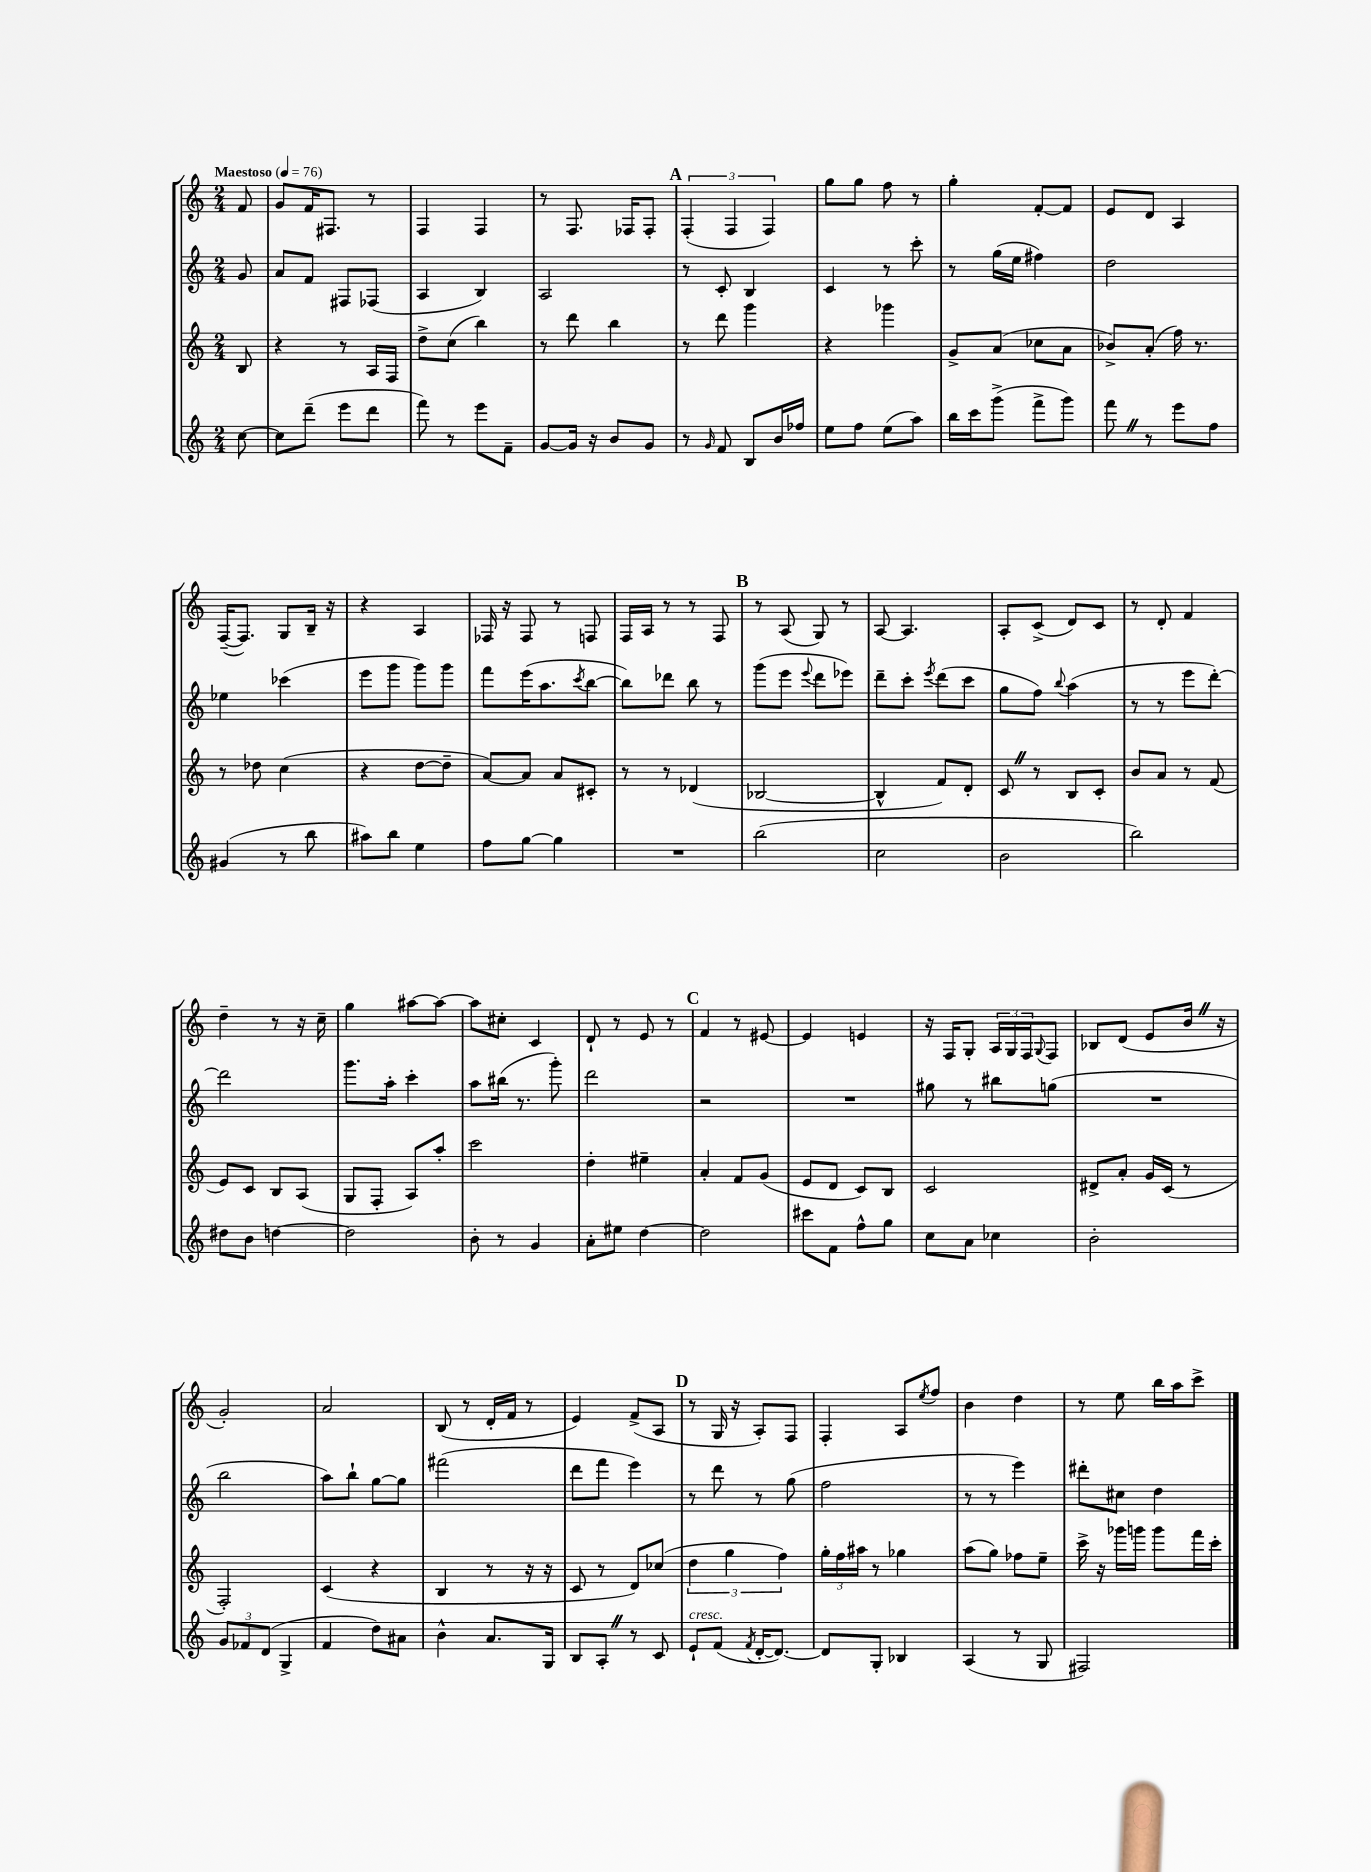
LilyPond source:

<<
\new StaffGroup <<
\new Staff = "s0" {
    \clef treble \key c \major \numericTimeSignature \time 2/4 \partial 8 \tempo "Maestoso" 4 = 76
    f'8 |
    g'8 f'16 fis8. r8 |
    f4 f4 |
    r8 f8. fes16 fes8-. |
    \mark \markup { \bold "A" } \tuplet 3/2 { f4-.( f4 f4) } |
    g''8 g''8 f''8 r8 |
    g''4-. f'8~-. f'8 |
    e'8 d'8 a4 |
    f16~--( f8.) g8 b16-- r16 |
    r4 a4 |
    fes16 r16 fes8 r8 f8 |
    f16 a16 r8 r8 f8 |
    \mark \markup { \bold "B" } r8 a8( g8) r8 |
    a8~ a4. |
    a8-. c'8->( d'8) c'8 |
    r8 d'8-. f'4 |
    d''4-- r8 r16 c''16-- |
    g''4 ais''8~ ais''8~ |
    ais''8 cis''8-. c'4 |
    d'8-! r8 e'8 r8 |
    \mark \markup { \bold "C" } f'4 r8 eis'8~ |
    eis'4 e'4 |
    r16 f16 g8-. \tuplet 3/2 { a16 g16 f16 } \appoggiatura { g8 } f8 |
    bes8 d'8( e'8 b'16 \once \override BreathingSign.text = \markup { \musicglyph "scripts.caesura.straight" } \breathe r16 |
    g'2-.) |
    a'2 |
    b8( r8 d'16-. f'16 r8 |
    e'4) f'8->( a8 |
    \mark \markup { \bold "D" } r8 g16 r16 a8-.) f8 |
    f4-. a8 \acciaccatura { e''8 } f''8 |
    b'4 d''4 |
    r8 e''8 b''16 a''16 c'''8-> \bar "|." |
}
\new Staff = "s1" {
    \clef treble \key c \major \numericTimeSignature \time 2/4 \partial 8
    g'8 |
    a'8 f'8 fis8 fes8( |
    a4 b4) |
    a2 |
    \mark \markup { \bold "A" } r8 c'8-. b4 |
    c'4 r8 c'''8-. |
    r8 g''16( e''16 fis''4) |
    d''2 |
    ees''4 ces'''4( |
    e'''8 g'''8 g'''8) g'''8 |
    f'''8 e'''16( a''8. \acciaccatura { c'''8 } b''8~ |
    b''8) des'''8 b''8 r8 |
    \mark \markup { \bold "B" } g'''8( e'''8 \appoggiatura { e'''8 } d'''8 ees'''8) |
    d'''8-- c'''8-. \acciaccatura { e'''8 } d'''8( c'''8 |
    g''8 f''8) \appoggiatura { b''8 } a''4( |
    r8 r8 e'''8 d'''8~-.) |
    d'''2 |
    g'''8. a''16-. c'''4-. |
    a''8 bis''16( r8. g'''8-.) |
    d'''2 |
    \mark \markup { \bold "C" } r2 |
    R2 |
    gis''8 r8 bis''8 g''8( |
    R2 |
    b''2 |
    a''8) b''8-! g''8~ g''8 |
    fis'''2( |
    d'''8 f'''8 e'''4) |
    \mark \markup { \bold "D" } r8 d'''8 r8 g''8( |
    f''2 |
    r8 r8 e'''4) |
    dis'''8-. cis''8 d''4 \bar "|." |
}
\new Staff = "s2" {
    \clef treble \key c \major \numericTimeSignature \time 2/4 \partial 8
    b8 |
    r4 r8 a16 f16 |
    d''8-> c''8( b''4) |
    r8 d'''8 b''4 |
    \mark \markup { \bold "A" } r8 d'''8 g'''4 |
    r4 ges'''4 |
    g'8-> a'8( ces''8 a'8 |
    bes'8->) a'8-.( f''16) r8. |
    r8 des''8 c''4( |
    r4 d''8~ d''8-- |
    a'8~) a'8 a'8 cis'8-. |
    r8 r8 des'4( |
    \mark \markup { \bold "B" } bes2~ |
    bes4-^ f'8) d'8-. |
    c'8 \once \override BreathingSign.text = \markup { \musicglyph "scripts.caesura.straight" } \breathe r8 b8 c'8-. |
    b'8 a'8 r8 f'8( |
    e'8) c'8 b8 a8( |
    g8 f8-. a8) a''8-. |
    c'''2 |
    d''4-. eis''4-- |
    \mark \markup { \bold "C" } a'4-. f'8 g'8( |
    e'8 d'8 c'8) b8 |
    c'2 |
    dis'8-> a'8-. g'16 c'16( r8 |
    f2-.) |
    c'4( r4 |
    b4 r8 r16 r16 |
    c'8 r8 d'8) ces''8( |
    \mark \markup { \bold "D" } \tuplet 3/2 { d''4 g''4 f''4) } |
    \tuplet 3/2 { g''16-. f''16 ais''16 } r8 ges''4 |
    a''8( g''8) fes''8 e''8-- |
    c'''16-> r16 ges'''16 g'''16 g'''8 f'''16 c'''16-. \bar "|." |
}
\new Staff = "s3" {
    \clef treble \key c \major \numericTimeSignature \time 2/4 \partial 8
    c''8~ |
    c''8 d'''8--( e'''8 d'''8 |
    f'''8) r8 e'''8 f'8-- |
    g'8~ g'16 r16 b'8 g'8 |
    \mark \markup { \bold "A" } r8 \grace { g'16 } f'8 b8 b'16 fes''16 |
    e''8 f''8 e''8( a''8) |
    b''16 c'''16 g'''8->( f'''8-> g'''8) |
    f'''8 \once \override BreathingSign.text = \markup { \musicglyph "scripts.caesura.straight" } \breathe r8 e'''8 f''8 |
    gis'4( r8 b''8 |
    ais''8) b''8 e''4 |
    f''8 g''8~ g''4 |
    R2 |
    \mark \markup { \bold "B" } b''2( |
    c''2 |
    b'2 |
    b''2) |
    dis''8 b'8 d''4~ |
    d''2 |
    b'8-. r8 g'4 |
    a'8-. eis''8 d''4~ |
    \mark \markup { \bold "C" } d''2 |
    cis'''8 f'8 f''8-^ g''8 |
    c''8 a'8 ces''4 |
    b'2-. |
    \tuplet 3/2 { g'8 fes'8 d'8( } g4-> |
    f'4 d''8) ais'8 |
    b'4-^ a'8. g16 |
    b8 a8-. \once \override BreathingSign.text = \markup { \musicglyph "scripts.caesura.straight" } \breathe r8 c'8 |
    \mark \markup { \bold "D" } e'8-!^\markup { \italic "cresc." } f'8( \acciaccatura { f'8 } d'16~-. d'8.~) |
    d'8 g8-. bes4 |
    a4( r8 g8 |
    fis2) \bar "|." |
}
>>
>>
\layout { \context { \Score \remove "Bar_number_engraver" } }
